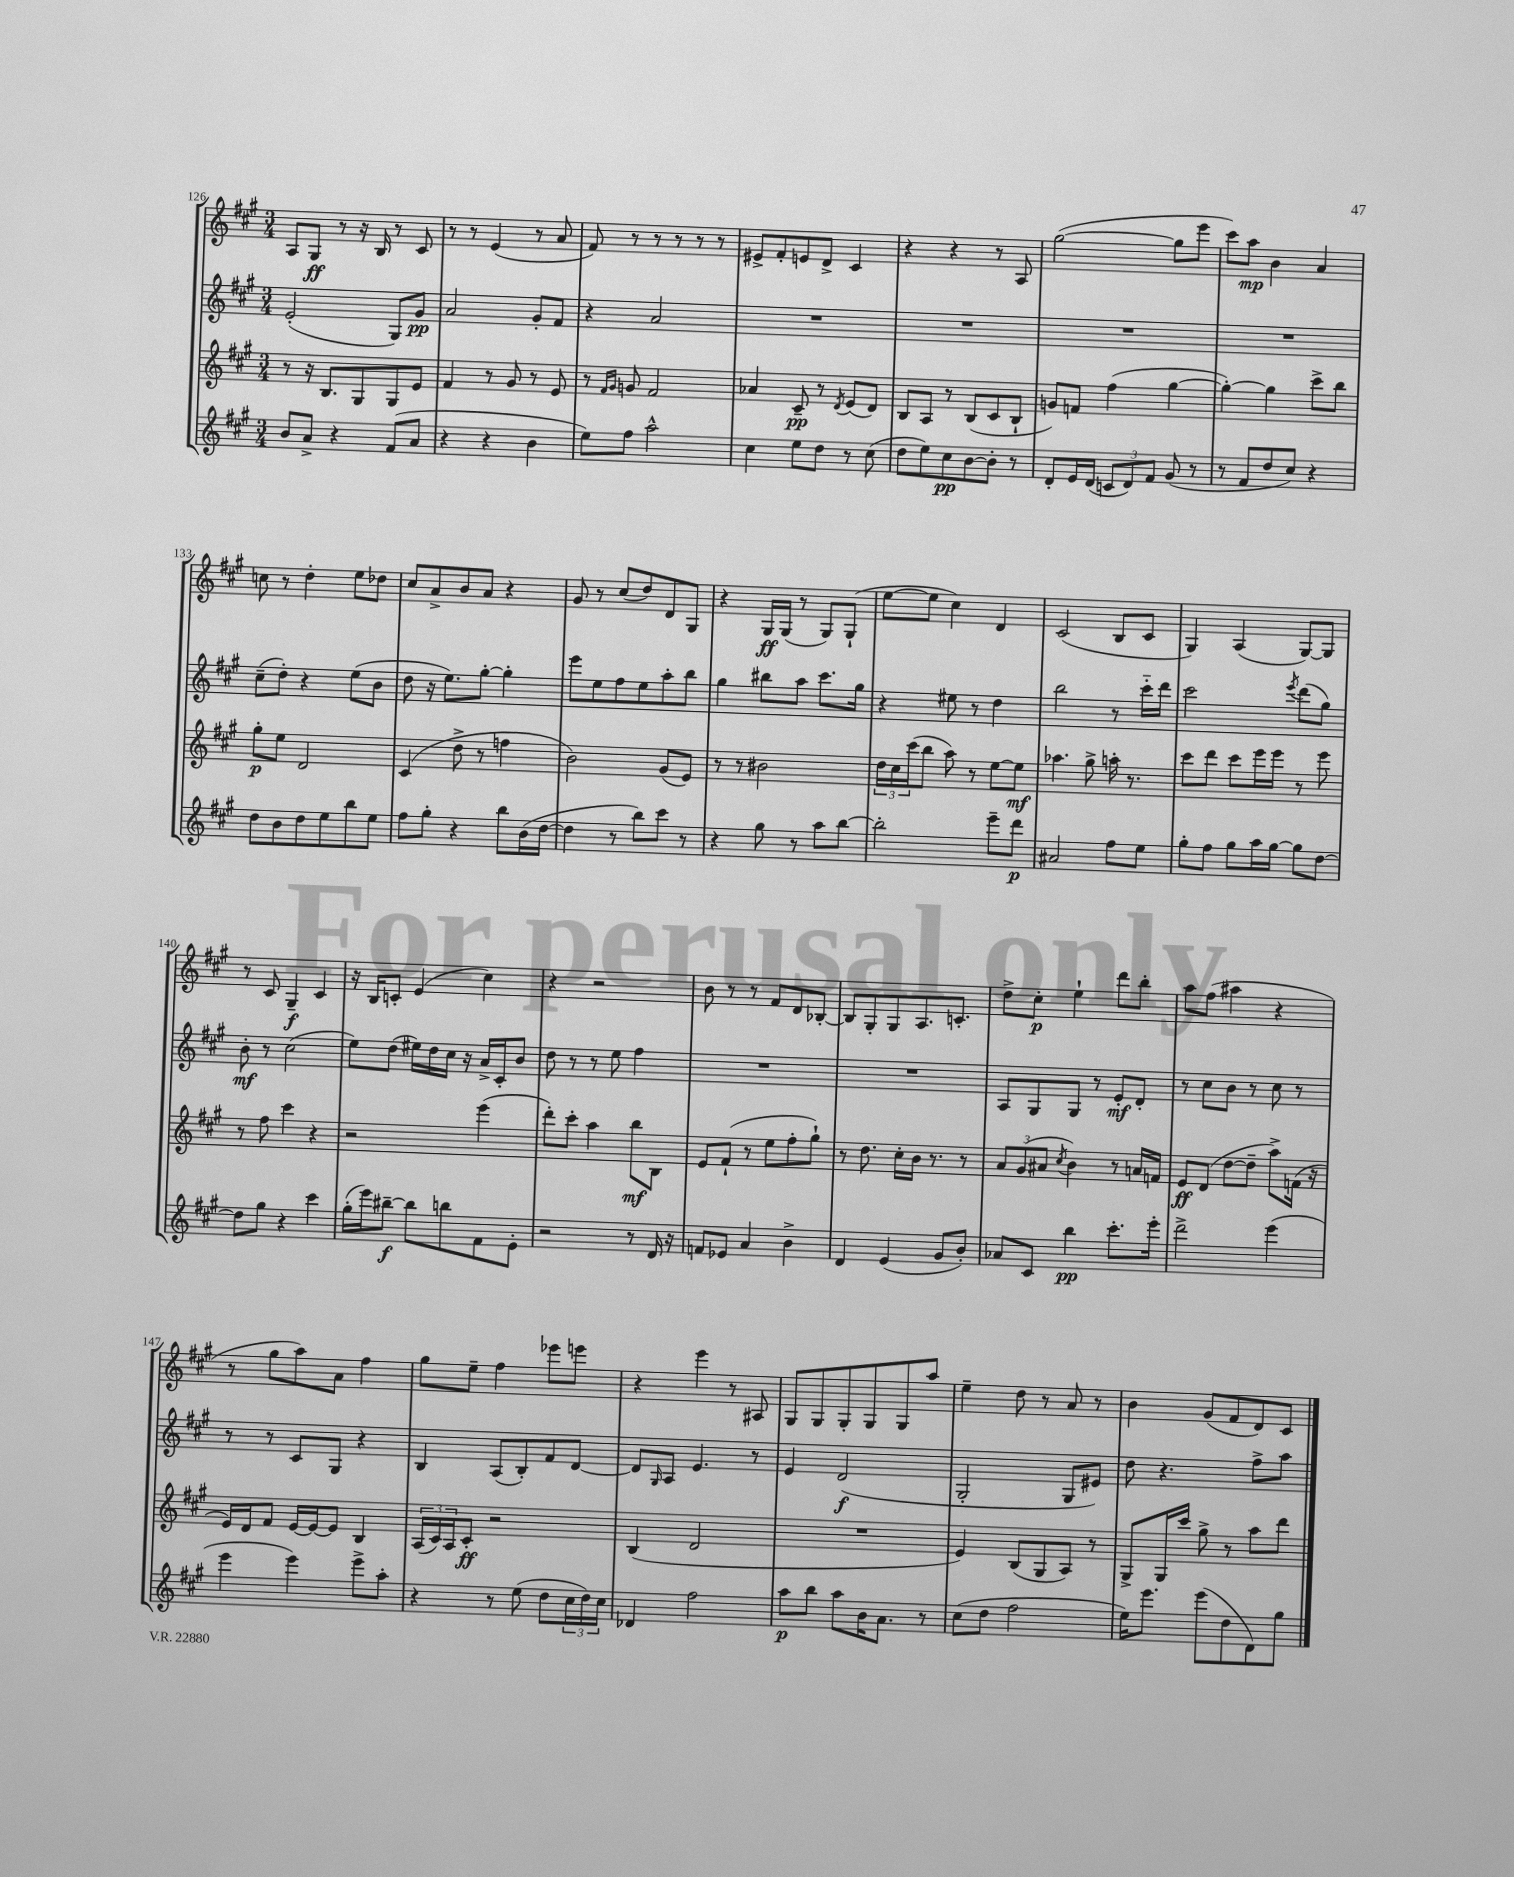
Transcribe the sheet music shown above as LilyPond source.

<<
\new StaffGroup <<
\new Staff = "s0" {
    \clef treble \key a \major \numericTimeSignature \time 3/4
    a8 gis8\ff r8 r16 b16 r8 cis'8 |
    r8 r8 e'4( r8 a'8 |
    fis'8) r8 r8 r8 r8 r8 |
    eis'8-> fis'8-. e'8 d'8-> cis'4 |
    r4 r4 r8 a8 |
    gis''2~( gis''8 e'''8 |
    cis'''8) a''8\mp b'4 a'4 |
    c''8 r8 d''4-. e''8 des''8 |
    cis''8 a'8-> b'8 a'8 r4 |
    gis'8 r8 cis''8( d''8) d'8 gis8 |
    r4 gis16\ff gis16( r8 gis8) gis8-!( |
    e''8~ e''8 cis''4) d'4 |
    cis'2( b8 cis'8 |
    gis4) a4( gis8~) gis8 |
    r8 cis'8 gis4--\f cis'4 |
    r16 b16 c'8-. e'4( cis''4) |
    r4 r2 |
    b'8 r8 r8 fis'8 d'8 bes8~-. |
    bes8 gis8-. gis8 a8. c'8.-. |
    d''8-> cis''8-.\p e''4-! d'''8 b''8-. |
    a''8 fis''8( ais''4 r4 |
    r8 gis''8 a''8) a'8 fis''4 |
    gis''8 e''8-- fis''4 ees'''8 e'''8 |
    r4 e'''4 r8 ais8 |
    gis8 gis8 gis8-. gis8 gis8 a''8 |
    e''4-- d''8 r8 a'8 r8 |
    b'4 gis'8( fis'8 d'8) cis'8 \bar "|." |
}
\new Staff = "s1" {
    \clef treble \key a \major \numericTimeSignature \time 3/4
    e'2-.( gis8) gis'8\pp |
    a'2 gis'8-. fis'8 |
    r4 a'2 |
    R2. |
    R2. |
    R2. |
    R2. |
    cis''8--( d''8-.) r4 e''8( b'8 |
    d''8 r16 e''8.) gis''8~-. gis''4-. |
    e'''8 e''8 fis''8 e''8 a''8-. b''8 |
    gis''4 bis''8 a''8 cis'''8. gis''16 |
    r4 eis''8 r8 d''4 |
    b''2 r8 cis'''16-_ d'''16 |
    cis'''2 \acciaccatura { e'''8 } d'''8( gis''8) |
    b'8-.\mf r8 cis''2( |
    e''8) d''8( eis''16) d''16 cis''16 r16 a'16-> cis'16-. b'8 |
    d''8 r8 r8 e''8 fis''4 |
    R2. |
    R2. |
    a8 gis8 gis8 r8 e'8-.\mf d'8-. |
    r8 cis''8 b'8 r8 cis''8 r8 |
    r8 r8 cis'8 gis8 r4 |
    b4 a8( b8-.) fis'8 d'8~ |
    d'8 \grace { gis16 } a8 e'4. r8 |
    e'4 d'2\f( |
    gis2-. gis8 eis'8) |
    d''8 r4. fis''8-> a''8 \bar "|." |
}
\new Staff = "s2" {
    \clef treble \key a \major \numericTimeSignature \time 3/4
    r8 r16 b8. gis8 gis8 e'8 |
    fis'4 r8 gis'8 r8 e'8 |
    r8 \grace { fis'16 gis'16 } g'8 fis'2 |
    aes'4 cis'8--\pp r8 \acciaccatura { d'8 } e'8( d'8) |
    b8 a8 r8 b8( cis'8 b8-! |
    g'8) f'8 fis''4( gis''4~ |
    gis''4~-.) gis''4 cis'''8-> b''8 |
    gis''8-.\p e''8 d'2 |
    cis'4( d''8-> r8 f''4 |
    b'2) gis'8( e'8) |
    r8 r8 bis'2 |
    \tuplet 3/2 { d''16 cis''16 cis'''16( } b''8 a''8) r8 e''8~ e''8\mf |
    aes''4. gis''8-> a''16-. r8. |
    cis'''8 d'''8 cis'''8 e'''16 e'''16 r8 e'''8 |
    r8 fis''8 cis'''4 r4 |
    r2 e'''4( |
    d'''8-.) cis'''8-. a''4 b''8\mf b8 |
    e'8 fis'8-!( r8 e''8 fis''8-. gis''8-!) |
    r8 d''8. cis''16-. b'16 r8. r8 |
    \tuplet 3/2 { a'8 gis'8( ais'8 } \acciaccatura { cis''8 } b'4) r8 a'16 f'16 |
    e'8\ff d'8( d''8~ d''8-- a''8->) f'16( r16 |
    e'16) d'16 fis'8 e'16~ e'16~ e'8 b4 |
    \tuplet 3/2 { a16( cis'16) a16 } cis'8-.\ff r2 |
    b4( d'2 |
    R2. |
    e'4) b8( gis8 a8) r8 |
    gis8-> gis16 cis'''16 gis''8-> r8 a''8 d'''8 \bar "|." |
}
\new Staff = "s3" {
    \clef treble \key a \major \numericTimeSignature \time 3/4
    b'8 a'8-> r4 fis'8( a'8 |
    r4 r4 b'4 |
    e''8) fis''8 a''2-^ |
    cis''4 e''8 d''8 r8 cis''8( |
    d''8 e''8) cis''8\pp b'8~ b'8-. r8 |
    d'8-. e'16 d'16( \tuplet 3/2 { c'8 d'8) fis'8 } gis'8( r8 |
    r8 fis'8 d''8 cis''8) r4 |
    d''8 b'8 d''8 e''8 b''8 e''8 |
    fis''8 gis''8-. r4 b''8 b'16( d''16~ |
    d''4 r8 b''8) cis'''8 r8 |
    r4 gis''8 r8 a''8 b''8~ |
    b''2-. e'''8-- d'''8\p |
    ais'2 fis''8 e''8 |
    gis''8-. fis''8 gis''8 a''16 gis''16~ gis''8 d''8~ |
    d''8 gis''8 r4 cis'''4 |
    gis''16-.( e'''16) bis''8~--\f bis''8 b''8 fis'8 e'8-. |
    r2 r8 d'16 r16 |
    f'8 ees'8 a'4 b'4-> |
    d'4 e'4( gis'8 b'8-.) |
    aes'8 cis'8 b''4\pp cis'''8.-. e'''16-. |
    d'''2-> e'''4( |
    e'''4 e'''4) e'''8-> a''8-. |
    r4 r8 e''8( d''8 \tuplet 3/2 { cis''16 d''16) cis''16 } |
    des'4 fis''2 |
    a''8\p b''8 a''8 b'16 a'8. r8 |
    cis''8( d''8 fis''2 |
    e''16) e'''8. e'''8( d''8 d'8) gis''8 \bar "|." |
}
>>
>>
\layout { \context { \Score currentBarNumber = #126 } }
